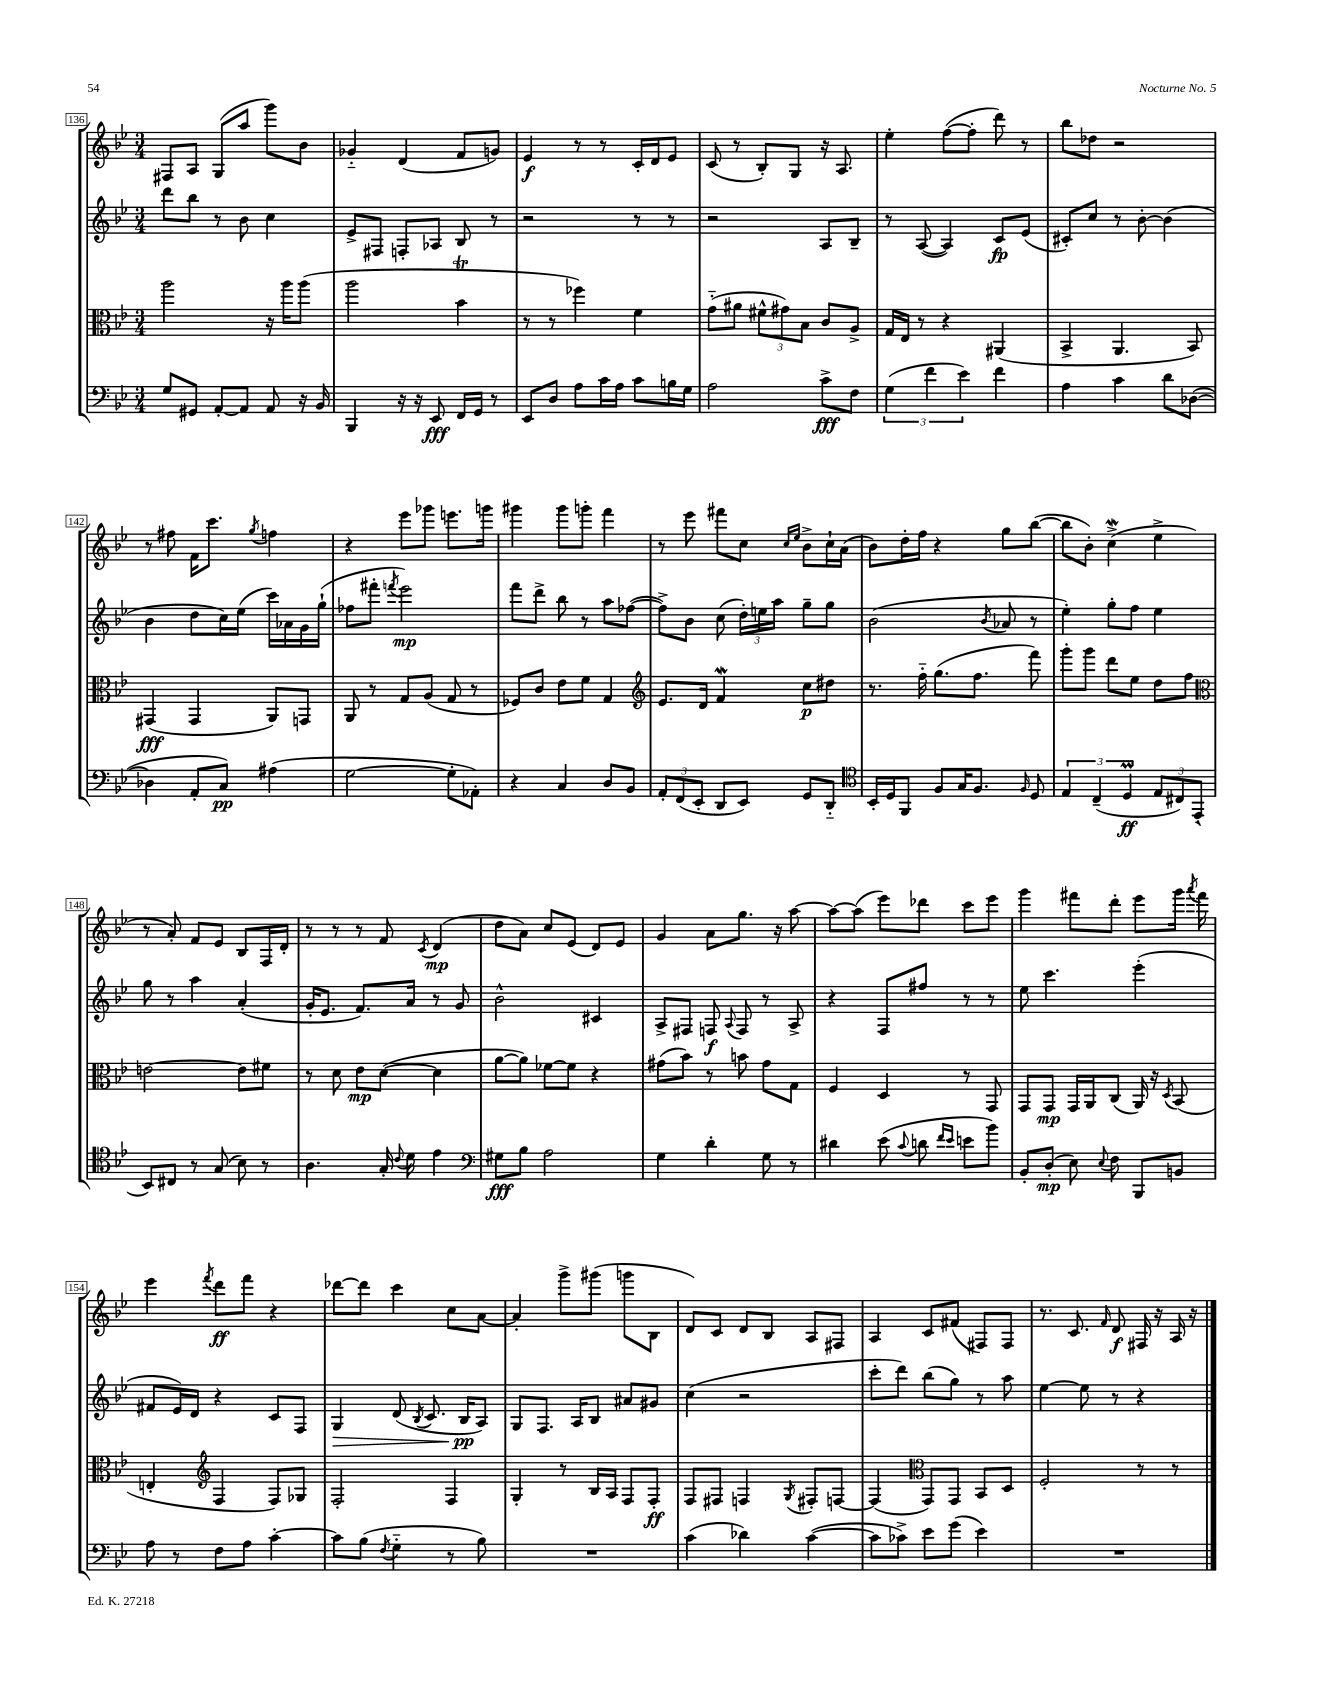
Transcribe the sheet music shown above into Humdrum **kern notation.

**kern	**kern	**kern	**kern
*staff4	*staff3	*staff2	*staff1
*clefF4	*clefC3	*clefG2	*clefG2
*k[b-e-]	*k[b-e-]	*k[b-e-]	*k[b-e-]
*M3/4	*M3/4	*M3/4	*M3/4
8G	2aa	8ddd	8F#
8GG#	.	8bb-	8A
[8AA'	.	8r	(8G
8AA]	.	8b-	8aa
8AA	16r	4cc	8ggg)
.	16aa	.	.
16r	(8aa	.	8b-
16BB-	.	.	.
=	=	=	=
4BBB-	2aa	8e-^	4g-'~
.	.	8F#	.
16r	.	8F'	(4d
16r	.	.	.
8EE-	.	8A-	.
16FF	4b-	8B-	8f
16GG	.	.	.
8r	.	8r	8g)
=	=	=	=
8EE-	8r	2r	4e-
8D	8r	.	.
8A	4ff-)	.	8r
16c	.	.	8r
16A	.	.	.
8c	4f	8r	16c'
.	.	.	16d
16B	.	8r	8e-
16G	.	.	.
=	=	=	=
2A	(8g'~	2r	(8c
.	8a#	.	8r
.	12f#^^	.	8B-')
.	12g#)	.	.
.	.	.	8G
.	12B-	.	.
8c^	8c	8A	16r
.	.	.	8.A
8F	8A^	8B-~	.
=	=	=	=
(6G	16G	8r	4ee-'
.	16E-	.	.
.	8r	([8A	.
6f	.	.	.
.	4r	4A])	([8ff
6e-)	.	.	.
.	.	.	8ff']
4f	(4AA#	8c	8ddd)
.	.	(8e-	8r
=	=	=	=
4A	4BB-^	8c#')	8bb-
.	.	8cc	8dd-
4c	4.AA	8r	2r
.	.	[8b-'	.
8d	.	(4b-]	.
([8D-	8BB-)	.	.
=	=	=	=
4D-]	(4GG#	4b-	8r
.	.	.	8ff#
8AA'	4GG#	8dd	16f
.	.	.	8.ccc
8C)	.	16cc)	.
.	.	(16ee-	.
.	.	.	8qgg
(4A#	8AA)	16ccc)	4ff
.	.	16a-	.
.	8GG	16g	.
.	.	(16gg`	.
=	=	=	=
[2G	8AA	8ff-	4r
.	8r	8fff#'	.
.	.	8qfff	.
.	8G	2eee-)	8eee-
.	(8A	.	8ggg-
8G']	8G	.	8.eee
8AA-')	8r	.	.
.	.	.	16ggg
=	=	=	=
4r	8F-)	8fff	4ggg#
.	8c	8ddd^	.
4C	8e-	8bb-	8ggg#
.	8f	8r	8ggg'
8D	4G	8aa	4fff
8BB-	.	([8ff-	.
=	=	=	=
*	*clefG2	*	*
12AA'	8.e-	8ff-^])	8r
(12FF	.	.	.
.	.	8b-	8eee-
12EE-'	.	.	.
.	16d	.	.
8DD	4f	(8cc	8fff#
8EE-)	.	24dd')	8cc
.	.	24ee	.
.	.	24aa	.
.	.	.	16qqcc
.	.	.	16qqee-
8GG	8cc	8gg~	8b-^
8DD'~	8dd#	8gg	16cc`
.	.	.	(16a
=	=	=	=
*clefC4	*	*	*
16BB-'	8.r	(2b-	8b-)
16D	.	.	.
8FF	.	.	16dd'
.	16ff'~	.	16ff
8F	(8.gg	.	4r
16G	.	.	.
8.F	8.ff	.	.
.	.	8qb-	.
.	.	8a-	8gg
16qqF	.	.	.
8D	8fff)	8r	([8bb-
=	=	=	=
6E-	8ggg'	4ee-')	8bb-]
.	8ggg	.	8b-')
(6C~	.	.	.
.	8ddd	8gg'	(4cc^
6D	.	.	.
.	8ee-	8ff	.
12E-	8dd	4ee-	4ee-^
12C#)	.	.	.
.	8ff	.	.
(12EE-'	.	.	.
=	=	=	=
*	*clefC3	*	*
8BB-)	[2e	8gg	8r
8C#	.	8r	8a')
8r	.	4aa	8f
(8G	.	.	8e-
8B-)	8e]	(4a'	8B-
8r	8f#	.	16F
.	.	.	16d'
=	=	=	=
4.A	8r	16g'	8r
.	.	8.e-	.
.	8d	.	8r
.	8e-	8.f)	8r
16G'	([8d	.	8f
8qqc	.	.	.
16d	.	16a	.
.	.	.	8qc
4e-	4d]	8r	(4d
.	.	8g	.
=	=	=	=
*clefF4	*	*	*
8G#	[8a	2b-^^	8dd
8B-	8a])	.	8a)
2A	[8f-	.	8cc
.	8f-]	.	(8e-
.	4r	4c#	8d)
.	.	.	8e-
=	=	=	=
4G	(8g#	8A^	4g
.	8b-)	8F#	.
4d'	8r	8F	8a
.	.	8qqA	.
.	8b	8F	8.gg
8G	8g#	8r	.
.	.	.	16r
8r	8G	8A^	[8aa
=	=	=	=
4d#	4F	4r	8aa_
.	.	.	(8aa]
(8e-	4D	8F	8eee-)
8qqc	.	.	.
8d	.	8ff#	8ddd-
16qqf	.	.	.
16qqe-	.	.	.
8e	8r	8r	8ccc
8b-)	8GG	8r	8eee-
=	=	=	=
8BB-'	8GG	8ee-	4ggg
(8D'	8GG	4.ccc	.
8E-)	16GG	.	8fff#
.	16AA	.	.
8qqE-	.	.	.
8F	(8C	.	8ddd'
8BBB-	16AA)	(4eee-'	8eee-
.	16r	.	.
.	8qD	.	.
8BB	(8BB-	.	16ggg
.	.	.	8qaaa
.	.	.	16fff#
=	=	=	=
8A	4E'	8f#	4eee-
8r	.	16e-)	.
.	.	16d	.
*	*clefG2	*	*
.	.	.	8qfff
8F	4F	4r	8ddd
8A	.	.	8fff
[4c'	8F)	8c	4r
.	8G-	8F	.
=	=	=	=
8c]	2F'	4G	[8ddd-
(8B-	.	.	8ddd-]
8qF	.	.	.
4G'~	.	(8d	4ccc
.	.	8qB-	.
.	.	8.c	.
8r	4F	.	8cc
.	.	16B-	.
8B-)	.	8A)	[8a
=	=	=	=
2.r	4G'	8G	4a']
.	.	8.F	.
.	8r	.	8ggg^
.	.	16A	.
.	16B-	8B-	(8ggg#
.	16A	.	.
.	8F	8a#	8ggg
.	8F'	8g#	8B-
=	=	=	=
(4c	8F	(4cc	8d)
.	8F#	.	8c
4d-)	4F	2r	8d
.	.	.	8B-
.	8qG	.	.
([4c	8F#'	.	8A
.	[8F	.	8F#
=	=	=	=
8c]	(4F]	8ccc'	4A
8c-^)	.	8ddd)	.
*	*clefC3	*	*
8e-	8GG)	(8bb-	8c
(8g	8GG	8gg)	(8f#
4e-)	8BB-	8r	8F#)
.	8D	8aa	8F#
=	=	=	=
2.r	2F'	[4ee-	8.r
.	.	.	8.c
.	.	8ee-]	.
.	.	.	16qqf
.	.	8r	8d
.	8r	4r	16F#
.	.	.	16r
.	8r	.	16A
.	.	.	16r
==	==	==	==
*-	*-	*-	*-
